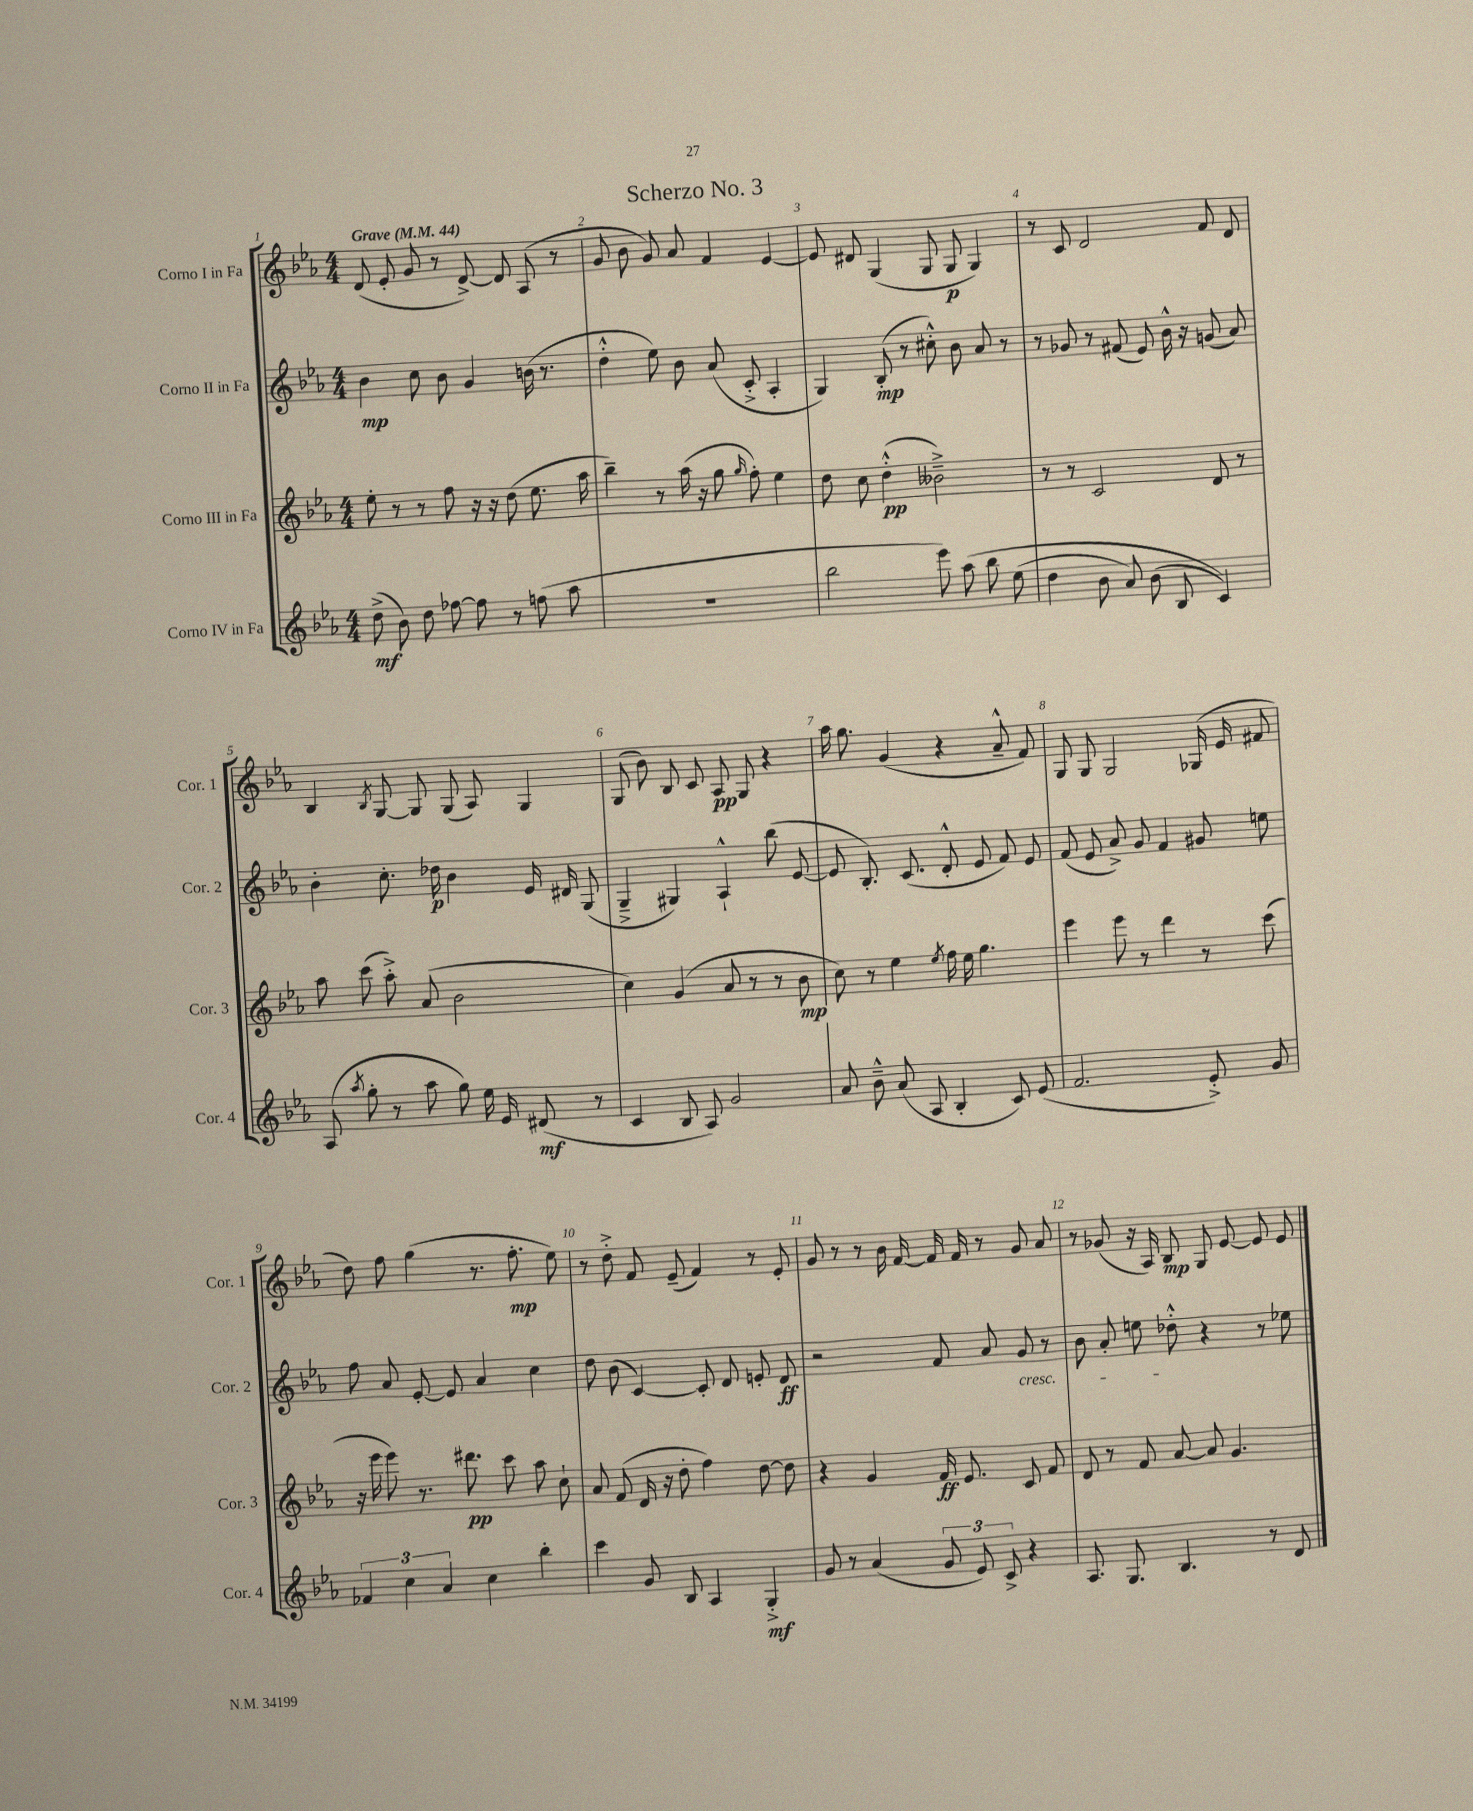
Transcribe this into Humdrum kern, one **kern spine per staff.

**kern	**kern	**kern	**kern
*staff4	*staff3	*staff2	*staff1
*clefG2	*clefG2	*clefG2	*clefG2
*k[b-e-a-]	*k[b-e-a-]	*k[b-e-a-]	*k[b-e-a-]
*M4/4	*M4/4	*M4/4	*M4/4
*MM44	*MM44	*MM44	*MM44
(8dd^\	8ee-'\	4b-\	(8d/
8b-\)	8r	.	8e-'/
8dd\	8r	8cc\	8g/
[8ff-\	8ff\	8b-\	8r
8ff-\]	16r	4g/	[8d^/)
.	16r	.	.
8r	(8dd\	.	8d/]
(8ff\	8.ee-\	(16b\	(8A-/
.	.	8.r	.
8aa-\	.	.	8r
.	16aa-\	.	.
=	=	=	=
1r	4bb-~\)	4dd'^^\	8g/
.	.	.	8b-\
.	8r	8ee-\)	8g/)
.	(16aa-\	8b-\	8a-/
.	16r	.	.
.	8gg\	(8a-/	4f/
.	16qqgg/	.	.
.	8ff'\)	8c'^/	.
.	4ee-\	4A-'/	[4e-/
=	=	=	=
2bb-\	8dd\	4G/)	8e-/]
.	8cc\	.	8d#/
.	(4dd'^^\	(8B-'/	(4G/
.	.	8r	.
8eee-\)	2b--~^\)	8cc#'^^\)	8G/
&(8aa-\	.	8b-\	8G/
8bb-\	.	8a-/	4G/)
(8ee-\	.	8r	.
=	=	=	=
4dd\	8r	8r	8r
.	8r	8g-/	8c/
8b-\	2c/	8r	2d/
8a-/)	.	(8f#/	.
(8b-\	.	8e-/)	.
8B-/	.	16b-^^\	.
.	.	16r	.
4c/)&)	8d/	(8g/	8f/
.	8r	8a-/)	8d/
=	=	=	=
(8A-/	8aa-\	4b-'\	4B-/
8qaa-/	.	.	.
8gg'\	(8ccc\	.	.
.	.	.	8qB-/
8r	8aa-'^\)	8.cc'\	[8G/
8aa-\	(8a-/	.	8G/]
.	.	16dd-\	.
8gg\)	2b-\	4b-\	(8G/
16ee-\	.	.	8A-/)
16e-/	.	.	.
(8d#/	.	16e-/	4G/
.	.	16d#/	.
8r	.	(8G/	.
=	=	=	=
4c/	4cc\)	4G~^/	(8G/
.	.	.	8b-\)
8B-/	(4g/	4G#/)	8B-/
8A-/)	.	.	8c/
2g/	8a-/	4A-`^^/	8A-/
.	8r	.	8G/
.	8r	(8bb-\	4r
.	8b-\	[8e-/	.
=	=	=	=
8a-/	8cc\)	8e-/]	16aa-\
.	.	.	8.gg\
8b-~^^\	8r	8.B-'/)	.
(8a-/	4ee-\	.	(4g/
.	.	(8.c/	.
8A-/	.	.	.
.	8qee-/	.	.
4B-'/	16ff\	8d'^^/	4r
.	16ee-\	.	.
.	4.gg\	8e-/	.
8c/)	.	8f/)	8a-~^^/
(8e-/	.	8e-/	8f/)
=	=	=	=
2.f/	4eee-\	(8f/	8G/
.	.	8e-/	8G/
.	8eee-\	8a-^/)	2G/
.	8r	8g/	.
.	4ddd\	4f/	.
8e-'^/)	8r	8g#/	(16G-/
.	.	.	16e-/
8g/	(8ccc\	8ee\	8f#/
=	=	=	=
6f-/	16r	8ff\	8dd\)
.	16eee-\	.	.
.	8eee-\)	8a-/	8ff\
6cc\	.	.	.
.	8.r	[8e-'/	(4gg\
6a-/	.	.	.
.	.	8e-/]	.
.	8.ddd#\	.	.
4cc\	.	4a-/	8.r
.	8ccc\	.	.
.	.	.	8.ff'\
4bb-'\	8aa-\	4cc\	.
.	8cc`\	.	8ee-\)
=	=	=	=
4ccc\	8a-/	8dd\	8r
.	(8f/	(8b-\	8dd'^\
8g/	16d/	[4c/)	8f/
.	16r	.	.
8B-/	8dd'\	.	(8e-~/
4A-/	4ff\)	8c'/]	4f/)
.	.	8d/	.
4G'^/	[8dd\	8e'/	8r
.	8dd\]	8d/	8e-'/
=	=	=	=
8g/	4r	2r	8g/
8r	.	.	8r
(4a-/	4g/	.	8r
.	.	.	16b-\
.	.	.	[16f/
12g/	16f/	8f/	16f/]
.	8.e-/	.	16f/
12e-/)	.	.	.
.	.	8a-/	8r
12c^/	.	.	.
4r	8c/	8g/	8g/
.	8f/	8r	8a-/
=	=	=	=
8.A-/	8d/	8b-\	8r
.	8r	8a-'/	(8g-/
8.G/	.	.	.
.	8f/	8ee\	16r
.	.	.	16A-/)
4.B-/	[8a-/	8dd-'^^\	8B-/
.	8a-/]	4r	8G/
.	4.g/	.	[8e-/
8r	.	8r	8e-/]
8d/	.	8ee-\	8e-/
==	==	==	==
*-	*-	*-	*-
